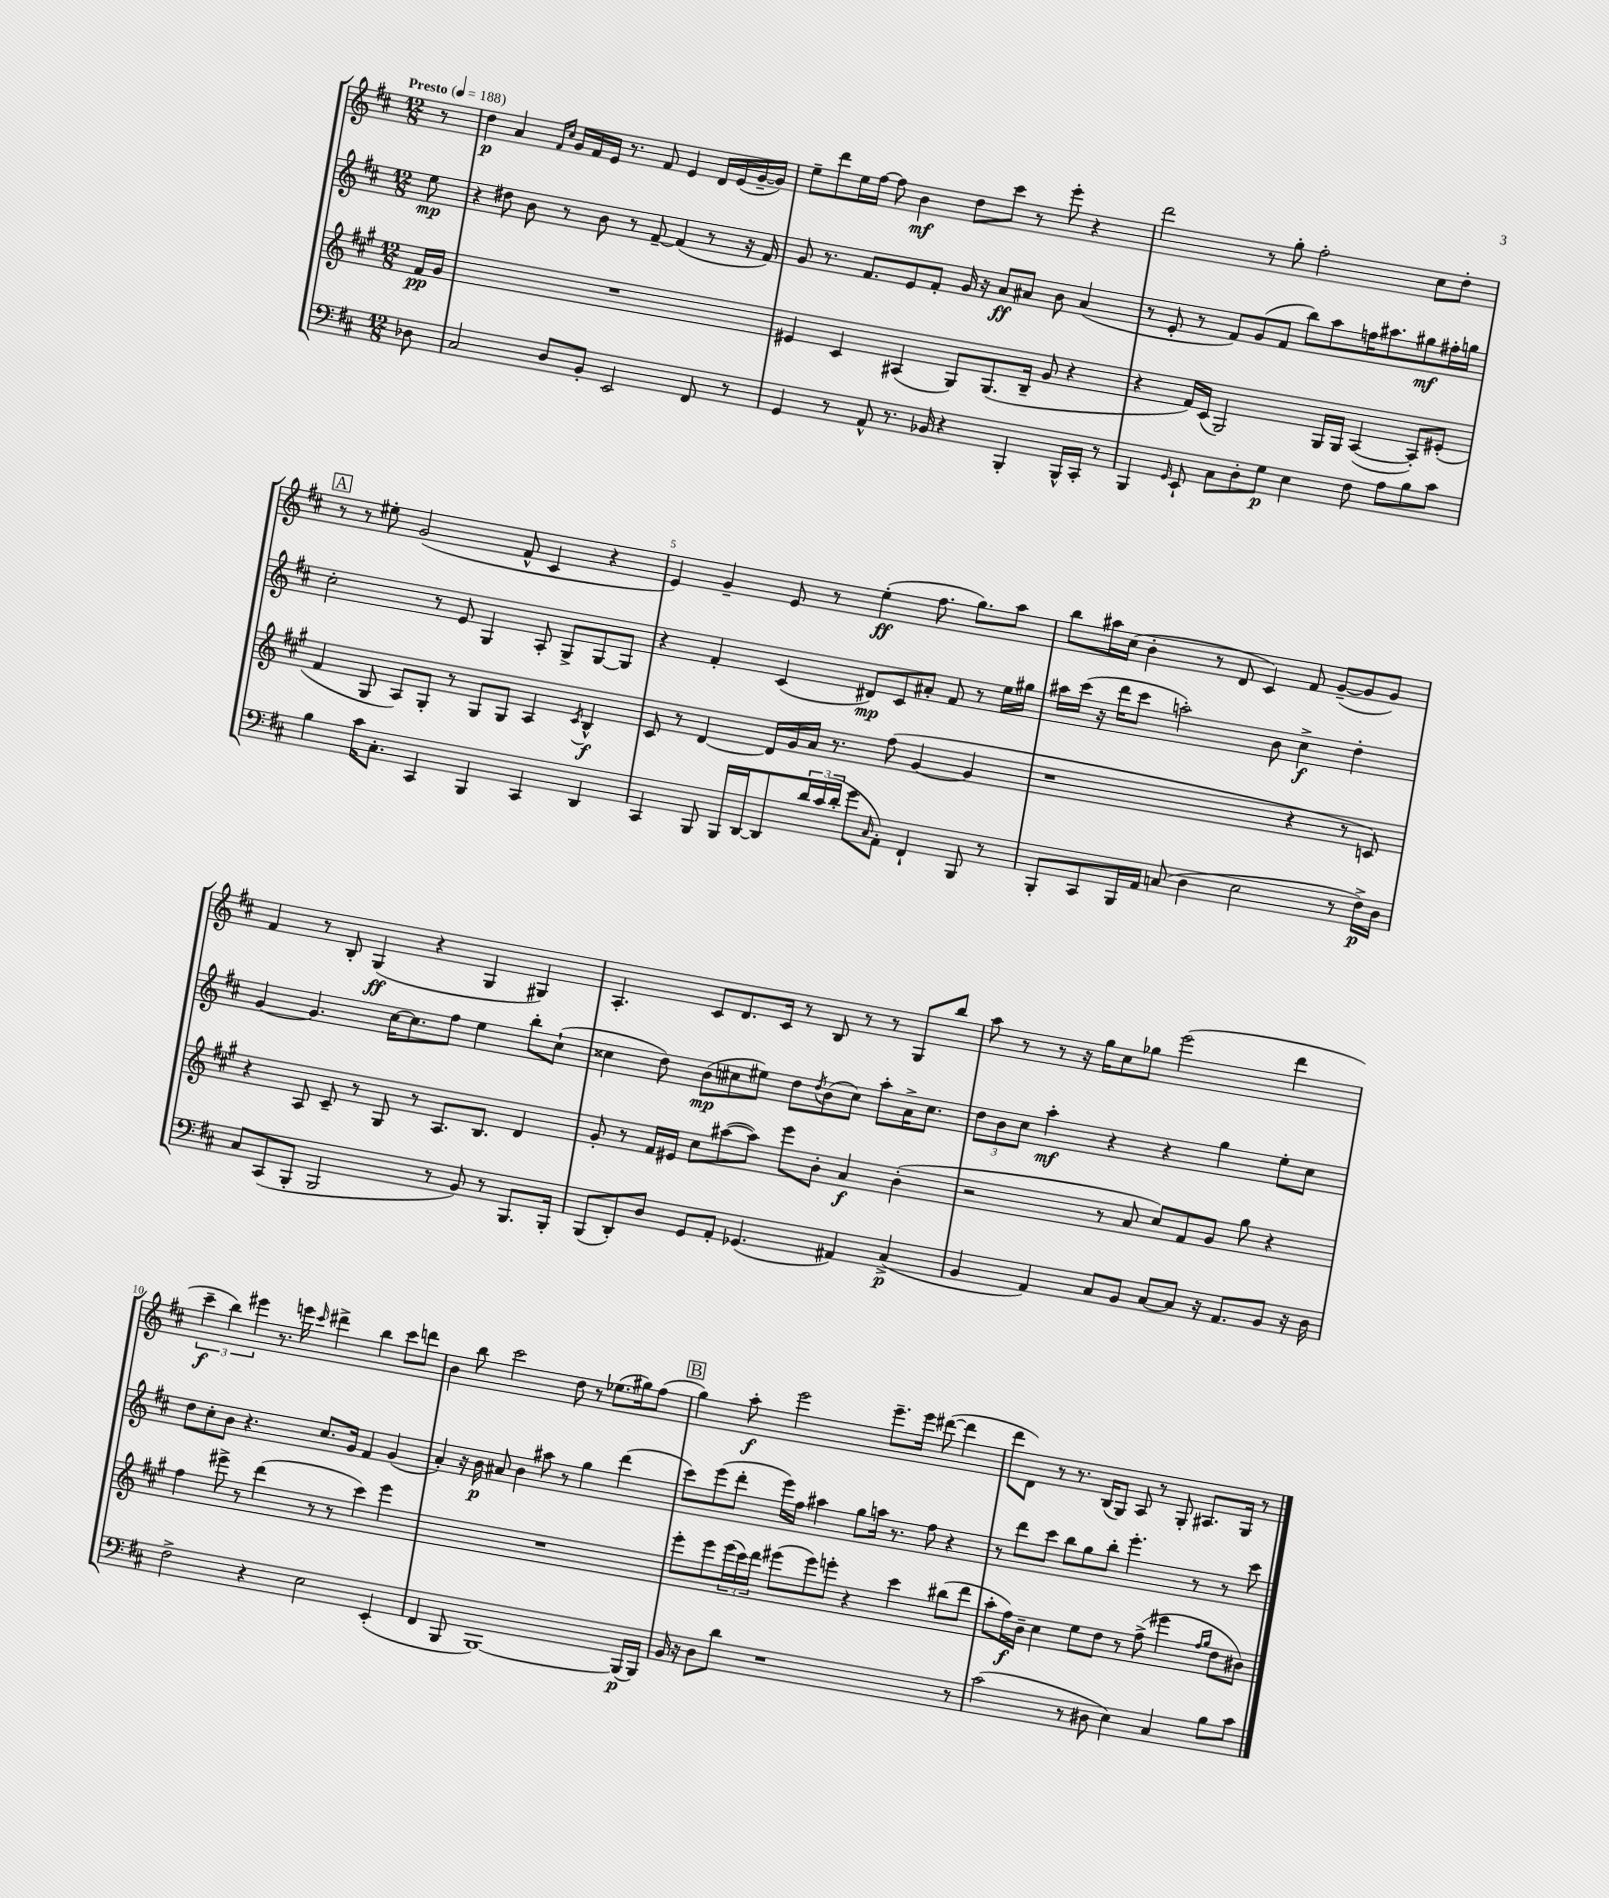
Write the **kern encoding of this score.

**kern	**kern	**kern	**kern
*staff4	*staff3	*staff2	*staff1
*clefF4	*clefG2	*clefG2	*clefG2
*k[f#c#]	*k[f#c#g#]	*k[f#c#]	*k[f#c#]
*M12/8	*M12/8	*M12/8	*M12/8
*MM188	*MM188	*MM188	*MM188
8D-\	16f#/LL	8ee\	8r
.	16g#/JJ	.	.
=	=	=	=
2C#/	1.r	4r	4dd\
.	.	8dd#\	4a/
.	.	8b\	.
.	.	.	16qqf#/LL
.	.	.	16qqcc#/JJ
8D/L	.	8r	16g/LL
.	.	.	16f#/
8BB'/J	.	8b\	16e/JJ
.	.	.	8.r
2EE/	.	8r	.
.	.	[8f#~/	8f#/
.	.	(4f#/]	4e/
8FF#/	.	8r	16d/LL
.	.	.	(16e/
8r	.	16r	[16g~/
.	.	16f#/)	16g/]JJ)
=	=	=	=
4GG/	4e#/	8g/	8ee~\L
.	.	8.r	8ddd\
8r	4c#/	.	16ee\L
.	.	8.f#/L	[16ff#\JJ
8AA^^/	.	.	8ff#\]
8.r	(4A#/	8e/	4b\
.	.	8f#'/J	.
16BB-/	.	.	.
4r	8G#/L)	16g/	8dd\L
.	.	16r	.
.	(8.G#/	8a/L	8ccc#\J
4BBB'/	.	8a#/J	8r
.	16B~/Jk	.	.
.	8g#/	8b\	8eee'\
16BBB^^/LL	4r	(4a#/	4r
16CC#'/JJ	.	.	.
8r	.	.	.
=	=	=	=
4BBB/	4r	8r	2ddd\
.	.	8e'/	.
16qqGG/	.	.	.
8EE`/	16f#/LL)	8r	.
.	(16c#/JJ	.	.
8C#\L	2G#/)	8f#/L)	.
8D'\	.	(8g/	8r
8G\J	.	8f#/J	8gg'\
4E\	.	8bb\L)	2ff#'\
.	16G#/LL	8aa\	.
.	16G#/JJ	.	.
8F#\	([4A/	16ff\K	.
.	.	8.aa#\	.
8A\L	.	.	.
8B\	8A'/]L)	8gg#\	8cc#\L
8c#\J	(8e#'/J	16ff#'\L	8dd'\J
.	.	16gg\JJ	.
=	=	=	=
4B\	4f#/	2cc#'\	8r
.	.	.	8r
16c#\LK	8G#/	.	8ee#'\
8.C#'\J	.	.	.
.	8A/L)	.	(2g/
4CC#/	8G#'/J	8r	.
.	8r	8e/	.
4BBB/	8G#/L	4G/	.
.	8G#/J	.	8f#^^/
4CC#/	4A/	8A'/	4c#/
.	.	8G^/L	.
.	8qc#/	.	.
4DD/	4B^^/	[8G/	4r
.	.	8G/]J	.
=	=	=	=
4CC#/	8c#/	4r	4e/)
.	8r	.	.
8BBB/	[4d/	4f#'/	4g~/
16BBB/LL	.	.	.
[16DD/J	.	.	.
8DD/]	16d/]LL	(4c#/	8e/
.	16g#/	.	.
24d/L	16a/JJ	.	8r
(24c#/	.	.	.
.	8.r	.	.
24d'/JJ	.	.	.
8g\L	.	8d#/L)	(4ee'\
16qqC#/	.	.	.
8AA'\J)	(8ff#\	8c#/	.
4FF#`/	[4g#/	8a#'/J	8.ff#\
.	.	8f#/	.
.	.	.	8.gg\L)
8BBB/	4g#/]	8r	.
8r	.	16ee\LL	8aa\J
.	.	16gg#\JJ	.
=	=	=	=
8BBB'/L	1r	16aa#\LL	8bb\L
.	.	(16ccc#\JJ	.
8CC#/	.	16r	16aa#\L
.	.	16ddd\LK	(16cc#\JJ
16BBB/L	.	8ccc#\J	4b'\
16AA/JJ	.	.	.
(8C/	.	2aa'\)	.
4D\	.	.	8r
.	.	.	8d/
2E\	.	.	4c#/)
.	.	8b\	.
.	4r	4cc#^\	8f#/
.	.	.	([8g~/L
8r	8r	4dd'\	8g/]
16F#^\LL)	8c/)	.	8g/J)
16D\JJ	.	.	.
=	=	=	=
8C#/L	4r	[4g/	4f#/
(8CC#/	.	.	.
8BBB'/J	8A/	4.g/]	8r
2BBB/	8c#~/	.	8B'/
.	8r	.	(4G/
.	8G#/	[16cc#\LK	.
.	.	8.cc#\]	.
.	8r	.	4r
8r	8.A/L	8ff#\J	.
8BB/)	.	4ee\	4G/
.	8.B/J	.	.
8r	.	.	.
8.BBB/L	4d/	8bb'\L	4G#/)
.	.	(8cc#`\J	.
16BBB'/Jk	.	.	.
=	=	=	=
(8BBB/L	8g#'/	4cc##\	4.A'/
8DD'/)	8r	.	.
8D/J	16f#/LL	8dd\)	.
.	16e#/JJ	.	.
8GG/L	8cc#\L	(8b\L	8c#/L
8AA'/J	([8aa#\	8cc#\	8.d/
(4.GG-/	8aa#\]J)	8ee#\J)	.
.	.	.	16c#/Jk
.	8eee\L	8dd\L	8r
.	.	8qdd/	.
.	8b'\J	(8b\	8B/
4AA#/)	4a/	8cc#\J)	8r
.	.	8aa'\L	8r
(4C#^/	(4b'\	16a^\K	8G/L
.	.	8.cc#\J	.
.	.	.	8bb/J
=	=	=	=
4BB/	2r	12dd\L	8aa\
.	.	12b\	.
.	.	.	8r
.	.	12cc#\J	.
4AA/)	.	4aa'\	8r
.	.	.	16r
.	.	.	16gg\LK
8C#/L	8r	4r	8cc#\
8BB/J	8a/	.	8gg-\J
[8C#/L	8cc#/L)	4r	(2eee\
8C#/]J	8f#/	.	.
16r	8g#/J	4gg\	.
8.AA/L	.	.	.
.	8gg#\	.	.
8BB/J	4r	8ee'\L	4ddd\
16r	.	8cc#\J	.
16D\	.	.	.
=	=	=	=
2F#^\	4ff#\	8dd\L	6ccc#~\
.	.	8cc#'\	.
.	.	.	6bb\)
.	8eee#^\	8b\J	.
.	.	.	6eee#\
.	8r	4.r	.
4r	(4ddd\	.	8.r
.	.	.	16eee\
.	.	.	16qqccc#/
2E\	8r	8.cc#/L	4ddd#^\
.	8r	.	.
.	.	16g/Jk	.
.	4ccc#\)	4f#/	4bb\
(4EE'/	4eee#\	(4g/	8ccc#\L
.	.	.	8ddd\J
=	=	=	=
4FF#/	1.r	4a'/)	4b\
8BBB/	.	16r	8bb\
.	.	16b\	.
[1BBB)	.	8a#/	2ccc#\
.	.	4b\	.
.	.	8aa#\	.
.	.	8r	8dd\
.	.	4gg\	8r
.	.	.	(8.ee-\L
.	.	(4ddd\	.
.	.	.	16gg#\k)
(16BBB/]LL	.	.	(8ff#\J
16BBB/JJ)	.	.	.
=	=	=	=
16BB/	8eee'\L	8ccc#\L)	4gg\)
16r	.	.	.
8D\L	8eee\	(8eee\	.
8d\J	(24eee\L	8ddd'\J	8aa'\
.	24ccc#\)	.	.
.	24ddd\JJ	.	.
1r	(8eee#\L	16eee\LL)	2eee\
.	.	16ff#\JJ	.
.	8eee#\)	4aa#\	.
.	8eee'\J	.	.
.	4r	8gg\L	.
.	.	16aa\Jk	8.eee~\L
.	.	8.r	.
.	4ccc#\	.	.
.	.	.	16eee\Jk
.	.	8ff#\	([8ddd#\
.	(8bb#\L	4r	4ddd#\]
8r	8ddd\J	.	.
=	=	=	=
(2c#\	8aa'\L	8r	8ddd\L
.	16ff#\L)	8ddd\L	8d\J)
.	16b~\JJ	.	.
.	4cc#\	8ccc#\J	8r
.	.	8bb\L	8.r
8r	8ee\L	8gg\	.
.	.	.	(16B/LK
8D#\	8dd\J	8bb'\J	8G/J)
4E\)	8r	4.eee'\	8A/
.	(8ff#^\	.	8r
4C#/	4eee#\	.	8G'/
.	.	8r	8.A#/L
.	16qqff#/LL	.	.
.	16qqgg#/JJ	.	.
8B\L	8dd\L	8r	.
.	.	.	16G/Jk
8c#\J	8b#\J)	8ccc#\	8r
==	==	==	==
*-	*-	*-	*-
